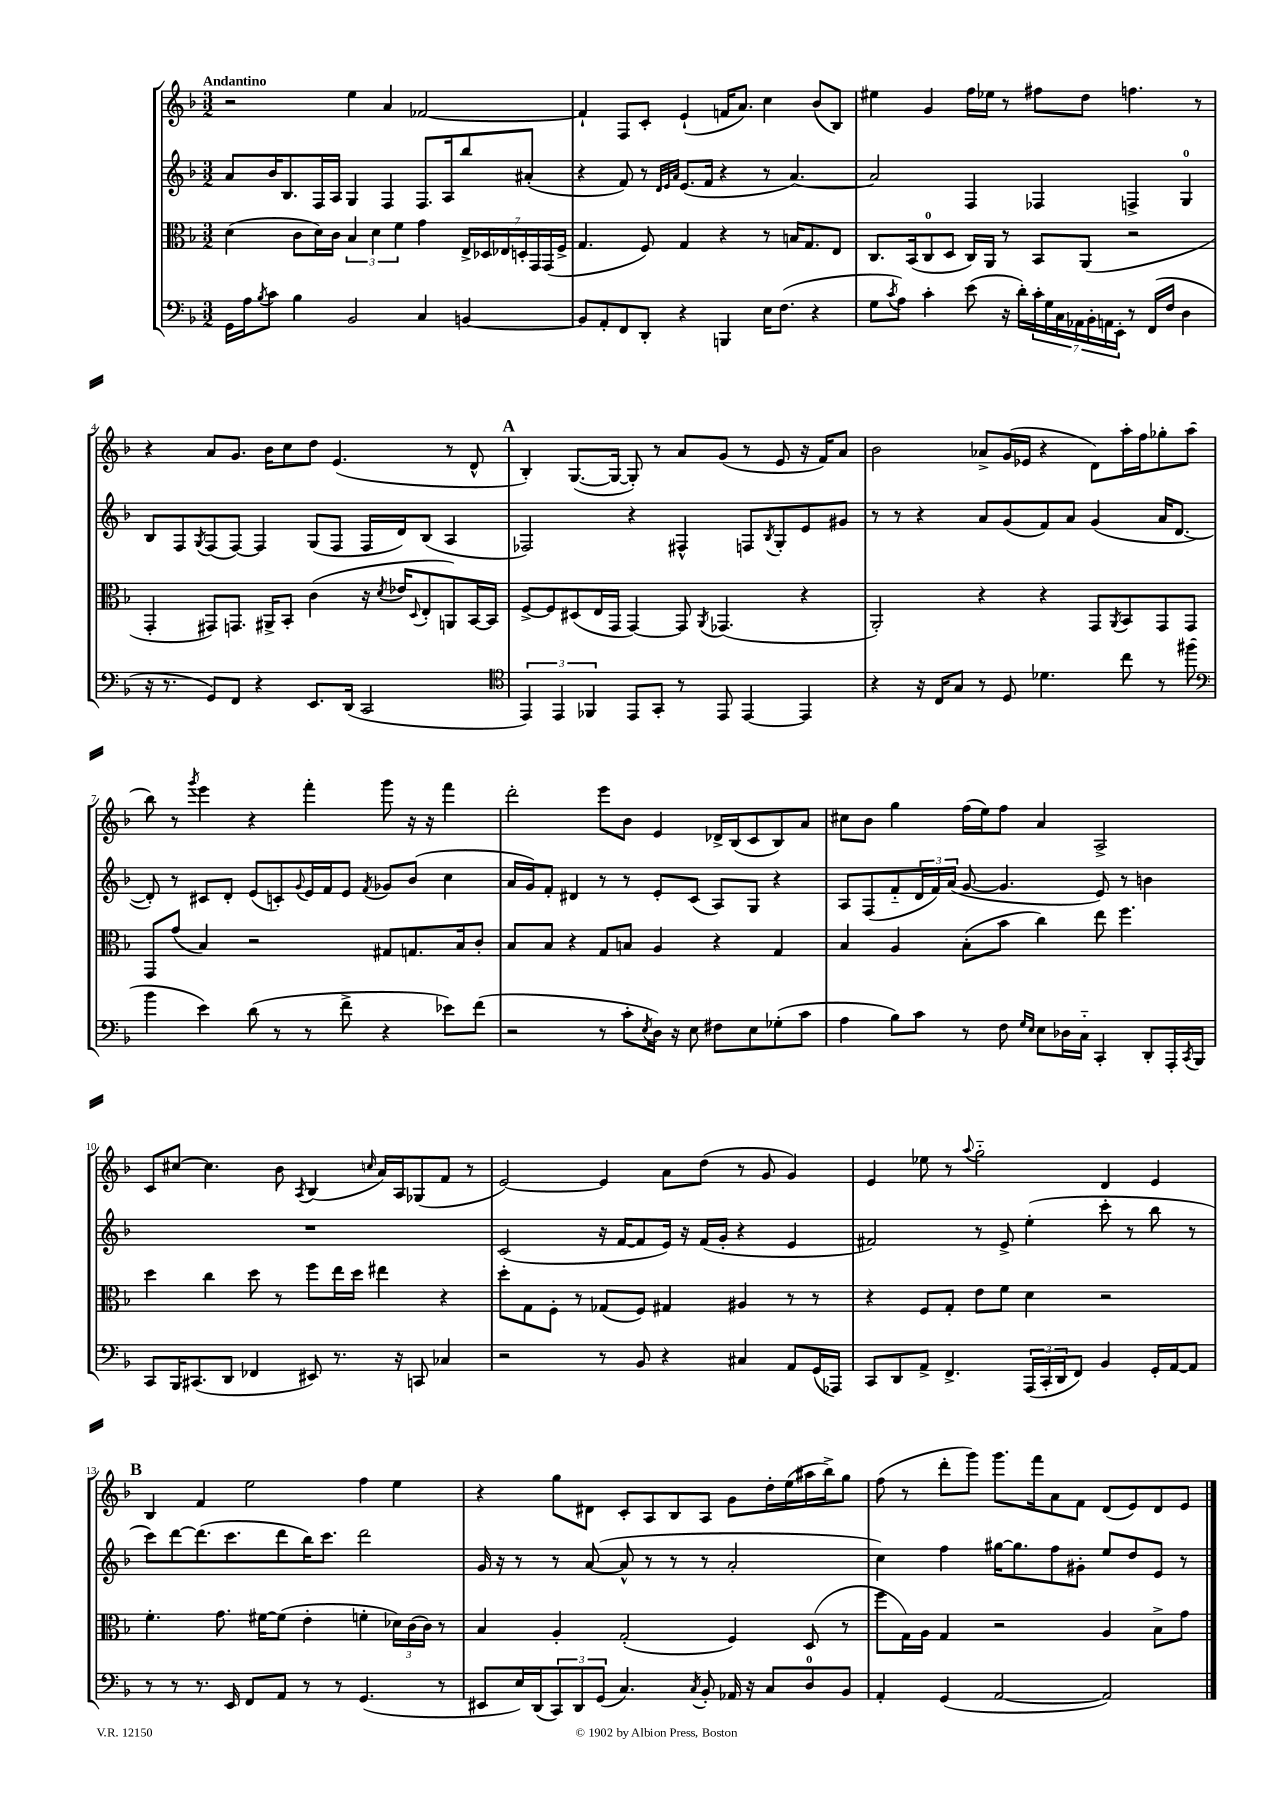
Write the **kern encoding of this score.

**kern	**kern	**kern	**kern
*staff4	*staff3	*staff2	*staff1
*clefF4	*clefC3	*clefG2	*clefG2
*k[b-]	*k[b-]	*k[b-]	*k[b-]
*M3/2	*M3/2	*M3/2	*M3/2
16GG	(4d	8a	2r
16A	.	.	.
8qB-	.	.	.
8c	.	16b-	.
.	.	8.B-	.
4B-	8c	.	.
.	16d)	16F	.
.	16c	16A	.
2BB-	6B-	4G	4ee
.	6d	.	.
.	.	4F	4a
.	6f	.	.
4C	4g	8.F	[2f-
.	.	16A	.
[4BB	28E^	8bb-	.
.	28D-	.	.
.	28E-	.	.
.	28D'	.	.
.	.	(8a#'	.
.	28GG	.	.
.	(28GG	.	.
.	28F^	.	.
=	=	=	=
8BB]	4.G	4r	4f-`]
8AA'	.	.	.
8FF	.	8f)	8F
8DD'	8F)	8r	8c'
.	.	32qqd	.
.	.	32qqe	.
.	.	32qqa	.
4r	4G	(8.e	(4e`
.	.	16f	.
4BBB	4r	4r	16f
.	.	.	8.a)
16E	8r	8r	4cc
(8.F	.	.	.
.	16B	[4.a)	.
.	8.G	.	.
4r	.	.	(8b-
.	8E	.	8B-)
=	=	=	=
8G	8.C	2a]	4ee#
8qc	.	.	.
8A)	.	.	.
.	(16BB-	.	.
4c'	8C	.	4g
.	8D	.	.
(8e	16C)	4F	16ff
.	16AA	.	16ee-
16r	8r	.	8r
16d')	.	.	.
28c'	8BB-	4F-	8ff#
28G	.	.	.
28C	.	.	.
28AA-	.	.	.
.	(8AA	.	8dd
28BB-'	.	.	.
28AA	.	.	.
28EE'	.	.	.
8r	2r	4F^	4.ff
(16FF	.	.	.
16F	.	.	.
4D	.	4G	.
.	.	.	8r
=	=	=	=
16r	4GG'	8B-	4r
8.r	.	.	.
.	.	8F	.
.	.	8qG	.
8GG)	8GG#)	(8F	8a
8FF	8.GG	[8F)	8.g
4r	.	4F]	.
.	16AA#^	.	16b-
.	8BB-'	.	8cc
8.EE	(4c	(8G	8dd
.	.	8F	(4.e
(16DD	.	.	.
2CC	16r	16F	.
.	8qd	.	.
.	16e-	16d)	.
.	8qqD	.	.
.	8E'	(8B-	.
.	8AA)	4A	8r
.	[16BB-	.	8d^^
.	16BB-]	.	.
=	=	=	=
*clefC4	*	*	*
6EE)	[8F^	2F-)	4B-')
.	8F]	.	.
6EE	.	.	.
.	(8D#	.	([8.G
6FF-	.	.	.
.	16E	.	.
.	16GG	.	16G_
8EE	[4GG)	4r	8G'])
8GG'	.	.	8r
8r	8GG]	4F#^^	8a
.	8qAA	.	.
8EE	(4.GG-	.	(8g
[4EE	.	8F	8r
.	.	8qB-	.
.	.	8G'	8e
4EE]	4r	8e	16r
.	.	.	16f)
.	.	8g#	8a
=	=	=	=
4r	2AA')	8r	2b-
.	.	8r	.
16r	.	4r	.
16C	.	.	.
8G	.	.	.
8r	4r	8a	8a-^
8D	.	(8g	(16g
.	.	.	16e-
4.d-	4r	8f)	4r
.	.	8a	.
.	8GG	(4g	8d)
.	8qAA	.	.
8cc	8BB-	.	16aa'
.	.	.	16ff
8r	8GG	16a	8gg-'
.	.	[8.d	.
(8ff#	8GG	.	(8aa
=	=	=	=
*clefF4	*	*	*
4b-	8GG	8d'])	8bb-)
.	(8g	8r	8r
.	.	.	8qggg
4e)	4B-)	8c#	4eee
.	.	8d'	.
(8d	2r	(8e	4r
8r	.	8c')	.
.	.	8qqg	.
8r	.	16e	4fff'
.	.	16f	.
8f^	.	8e	.
.	.	8qf	.
4r	8G#	8g-	8ggg
.	8.G	(8b-	16r
.	.	.	16r
8e-)	.	4cc	4fff
.	16B-	.	.
(8f	8c'	.	.
=	=	=	=
2r	8B-	16a	2ddd'
.	.	16g)	.
.	8B-	8f'	.
.	4r	4d#	.
8r	8G	8r	8eee
8c'	8B	8r	8b-
8qE	.	.	.
16D)	4A	8e'	4e
16r	.	.	.
8E	.	(8c	.
8F#	4r	8A)	16d-^
.	.	.	(16B-
8E	.	8G	8c
(8G-'	4G	4r	8B-)
8c	.	.	8a
=	=	=	=
4A	4B-	8A	8cc#
.	.	(8F	8b-
8B-)	4A	8f'~	4gg
8c	.	24d	.
.	.	24f)	.
.	.	(24a	.
8r	(8B-'	[8g	(16ff
.	.	.	16ee)
8F	8b-	4.g]	8ff
16qqG	.	.	.
16qqE	.	.	.
8E	4cc)	.	4a
16D-	.	.	.
16C'~	.	.	.
4CC'	8ee	8e)	2A^
.	4.ff	8r	.
8DD'	.	4b	.
16AAA'	.	.	.
8qCC	.	.	.
16BBB-	.	.	.
=	=	=	=
8CC	4dd	1.r	8c
16BBB-	.	.	[8cc#
(8.CC#	.	.	.
.	4cc	.	4.cc#]
8DD	.	.	.
4FF-	8dd	.	.
.	8r	.	8b-
.	.	.	8qA
8EE#)	8ff	.	(4B-
8.r	16ee	.	.
.	16dd	.	.
.	.	.	16qqcc
.	4ee#	.	16a)
16r	.	.	16A
8CC	.	.	(8G-
4C-	4r	.	8f
.	.	.	8r
=	=	=	=
2r	8dd'	(2c	[2e)
.	8G	.	.
.	8F'	.	.
.	8r	.	.
8r	(8G-	16r	4e]
.	.	[16f	.
8BB-	8F)	8f]	.
4r	4G#	16e)	8a
.	.	16r	.
.	.	(16f	(8dd
.	.	16g'	.
4C#	4A#	4r	8r
.	.	.	8g
8AA	8r	4e	4g)
(16GG	8r	.	.
16AAA-)	.	.	.
=	=	=	=
8CC	4r	2f#)	4e
8DD	.	.	.
8AA^	8F	.	8ee-
4.FF^	8G'	.	8r
.	.	.	8qqaa
.	8e	8r	2gg'~
.	8f	8e^	.
(24AAA	4d	(4ee'	.
24CC'	.	.	.
24DD	.	.	.
8FF)	.	.	.
4BB-	2r	8ccc'	4d
.	.	8r	.
16GG'	.	8bb-	4e
[16AA	.	.	.
8AA]	.	8r	.
=	=	=	=
8r	4.f'	8ccc)	4B-
8r	.	[8ddd	.
8.r	.	(8.ddd]	4f
.	8.g	.	.
16EE	.	8.ccc	.
8FF	.	.	2ee
.	[16f#	.	.
8AA	(8f#]	8ddd	.
8r	4e'	16bb-)	.
.	.	8.ccc	.
8r	.	.	.
(4.GG	4f'	2ddd	4ff
.	24d-)	.	4ee
.	(24c	.	.
.	24c)	.	.
8r	8r	.	.
=	=	=	=
8EE#	4B-	16g	4r
.	.	16r	.
16E)	.	8r	.
(16DD	.	.	.
12CC)	4A'	8r	8gg
12DD	.	.	.
.	.	([8a	8d#
(12GG	.	.	.
4.C)	(2G'	8a^^]	8c'
.	.	8r	8A
.	.	8r	8B-
8qC	.	.	.
8BB-'	.	8r	8A
16AA-	4F)	2a'	8g
16r	.	.	.
8C	.	.	16dd'
.	.	.	(16ee
8D	(8D	.	16aa#
.	.	.	16bb-^)
8BB-	8r	.	8gg
=	=	=	=
4AA'	8ff	4cc)	(8ff
.	16G)	.	8r
.	16A	.	.
(4GG	4G	4ff	8ddd'
.	.	.	8ggg)
[2AA	2r	[16gg#	8.ggg
.	.	8.gg#]	.
.	.	.	16fff
.	.	8ff	8a
.	.	8g#'	8f
2AA])	4A	8ee	(8d
.	.	8dd	8e)
.	8B-^	8e	8d
.	8g	8r	8e
==	==	==	==
*-	*-	*-	*-
